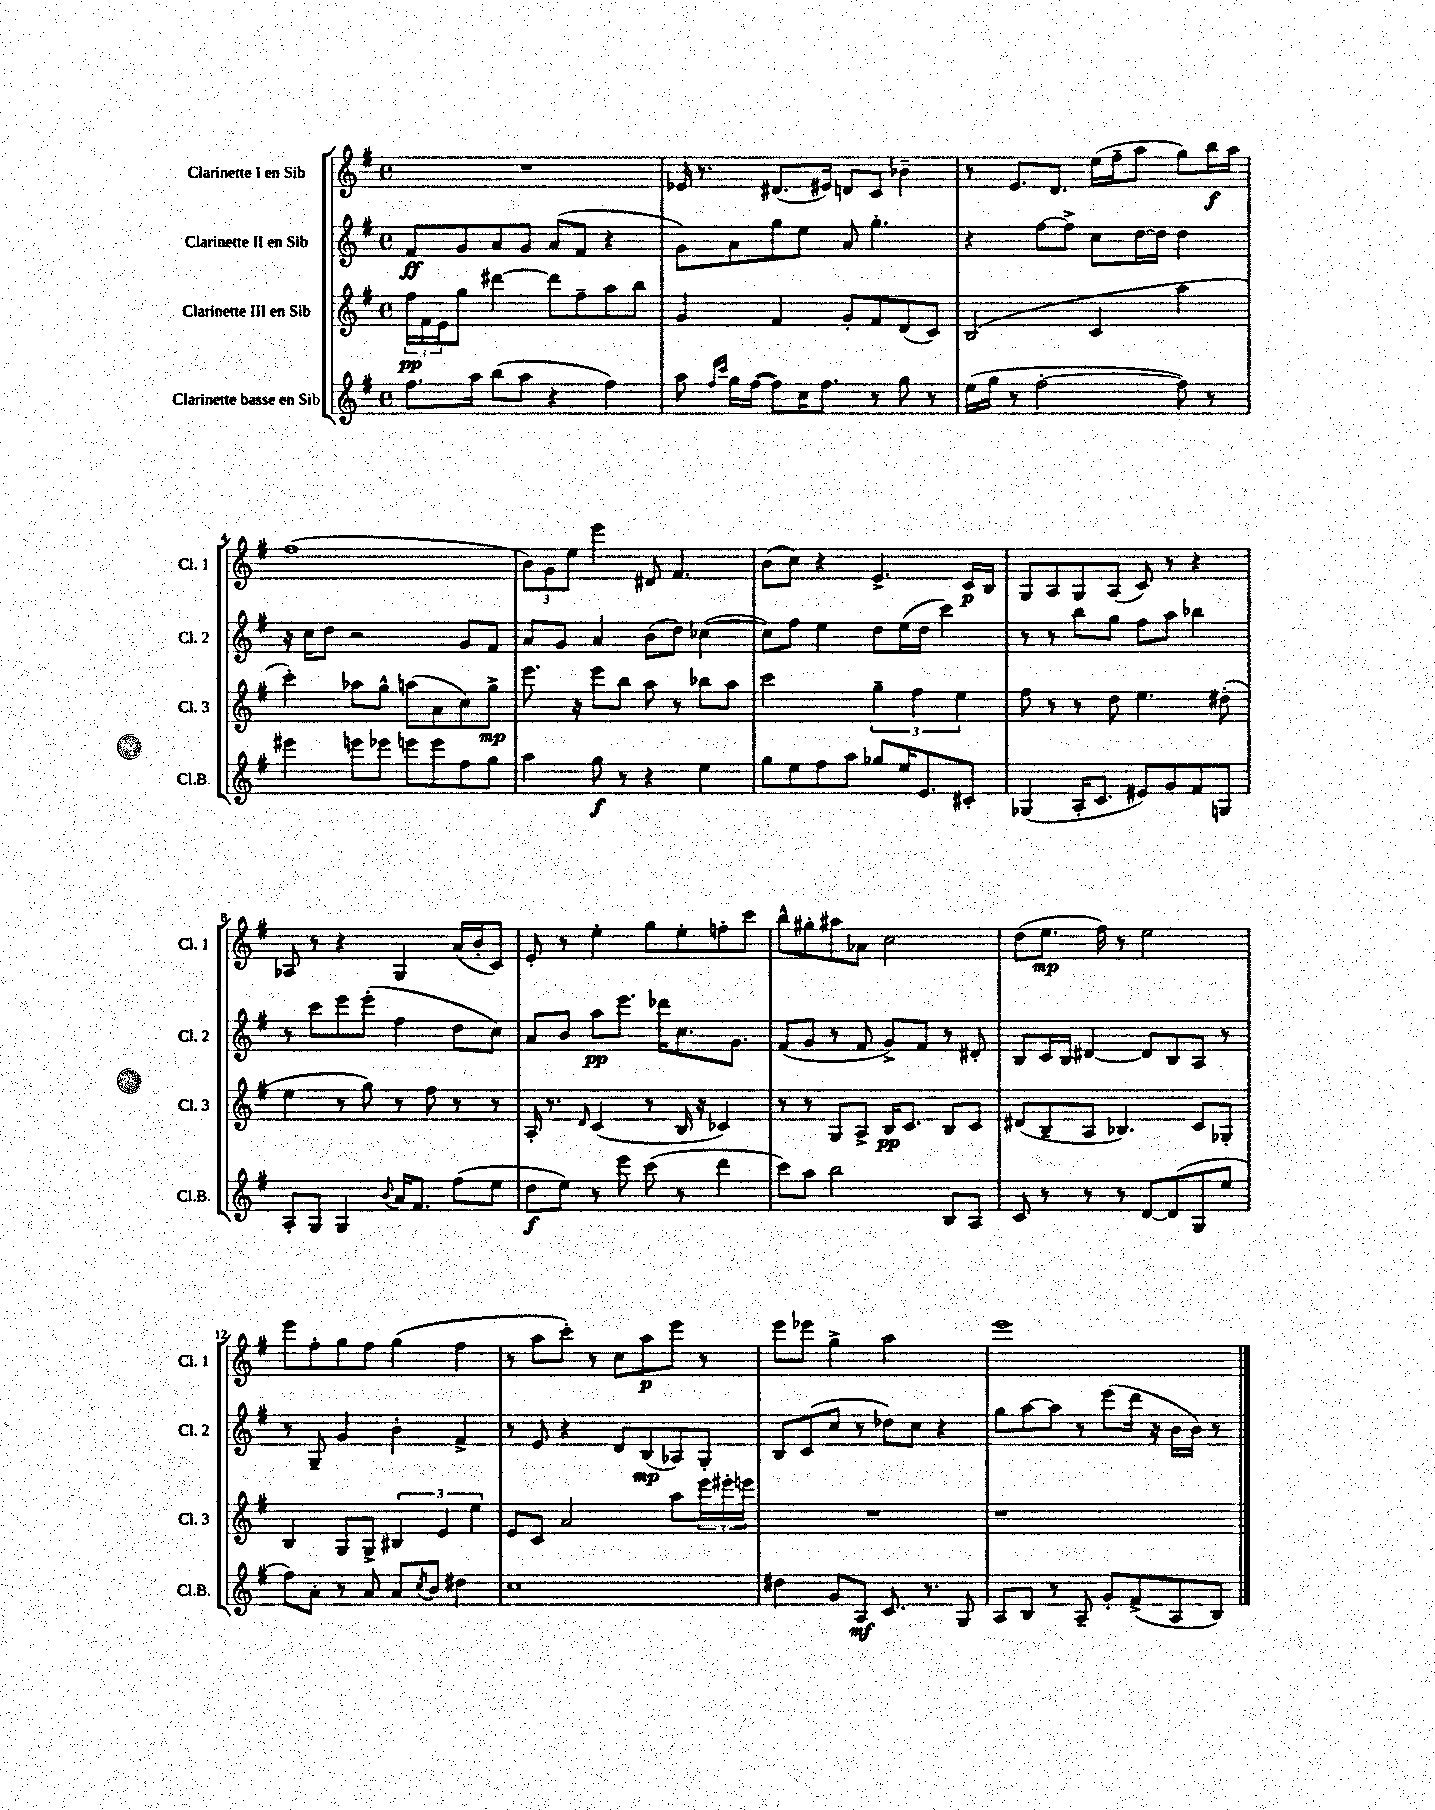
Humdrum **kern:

**kern	**kern	**kern	**kern
*staff4	*staff3	*staff2	*staff1
*clefG2	*clefG2	*clefG2	*clefG2
*k[f#]	*k[f#]	*k[f#]	*k[f#]
*M4/4	*M4/4	*M4/4	*M4/4
*met(c)	*met(c)	*met(c)	*met(c)
8.ff#	24ff#	8f#	1r
.	24f#	.	.
.	24e	.	.
.	8gg	8g	.
16aa	.	.	.
(8bb	[4ddd#	8a	.
8aa	.	8g	.
4r	8ddd#]	(8a	.
.	8ff#~	8f#	.
4ff#)	8aa	4r	.
.	8bb	.	.
=	=	=	=
8aa	4g	8g)	16e-
.	.	.	8.r
16qqff#	.	.	.
16qqccc	.	.	.
16gg	.	8a	.
([16ff#	.	.	.
8ff#])	4f#	8gg	(8.d#
16cc	.	8ee	.
8.ff#	.	.	16e#)
.	8g'	8a	8d
8r	8f#	4.gg'	8c
8gg	(8d	.	4b-~
8r	8c)	.	.
=	=	=	=
(16ee	(2B	4r	8r
16gg	.	.	.
8r	.	.	8.e
[2ff#'	.	[8ff#	.
.	.	.	8.d
.	.	8ff#^]	.
.	4c	8cc	(16ee
.	.	.	16ff#~
.	.	[16dd	8aa
.	.	16dd]	.
8ff#])	4aa	4dd	8gg)
8r	.	.	16bb
.	.	.	16aa
=	=	=	=
4eee#	4ccc')	16r	(1ff#
.	.	16cc	.
.	.	8dd	.
8eee	8aa-	2r	.
8eee-	8gg^^	.	.
8eee	(8aa	.	.
8eee	8a	.	.
8ff#	8cc)	8g	.
8gg	8gg^	8f#	.
=	=	=	=
4aa	8.eee	8a	12b)
.	.	.	12g
.	.	8g	.
.	.	.	12ee
.	16r	.	.
8gg	8eee	4a	4eee
8r	8bb	.	.
4r	8aa	(8b	8d#
.	8r	8dd)	4.f#
4ee	8bb-	([4cc-	.
.	8aa	.	.
=	=	=	=
8gg	2ccc	8cc-])	(8b
8ee	.	8ff#	8cc)
8ff#	.	4ee	4r
8aa	.	.	.
8gg-	6gg~	8dd	4.e^
16ee	.	(16ee	.
.	6ff#	.	.
8.e	.	16dd	.
.	.	4ccc)	.
.	6ee	.	.
8c#'	.	.	16c
.	.	.	16B
=	=	=	=
(4G-	8ff#	8r	8G
.	8r	8r	8A
16A'	8r	8bb	8G
8.c	.	.	.
.	8dd	8gg	(8A
8e#)	4.ee	8ff#	8c)
8g	.	8aa	8r
8f#	.	4bb-	4r
8G	(8dd#'	.	.
=	=	=	=
8A'	4ee	8r	8A-
8G	.	8ccc	8r
4G	8r	8eee	4r
.	8gg)	(8eee'	.
8qqb	.	.	.
16a	8r	4ff#	4G
8.f#	.	.	.
.	8ff#	.	.
(8ff#	8r	8dd	(16a
.	.	.	16b'
8ee	8r	8cc)	8c)
=	=	=	=
8dd	16A'	8a	8e'
.	8.r	.	.
8ee)	.	8b	8r
.	16qqd	.	.
8r	(4c	8aa	4ee'
8eee	.	8.eee	.
(8ccc	8r	.	8gg
.	.	16ddd-	.
8r	16B	8.cc	8ee'
.	16r	.	.
4ddd	4c-)	.	8ff'
.	.	8.g	.
.	.	.	8ccc
=	=	=	=
8ccc)	8r	(8f#	8bb^^
8aa	8r	8g	8gg#'
2bb	8G	8r	8aa#
.	8A^	8f#	8a-
.	16B	8g^)	2cc
.	8.c	.	.
.	.	8f#	.
8B	8B	8r	.
8A	8c	8d#'	.
=	=	=	=
8c	(8d#	8B	(8dd
8r	8B~	16c	8.ee
.	.	16B	.
8r	8A	[4d#	.
.	.	.	16ff#)
8r	4.B-)	.	8r
[8d	.	8d#]	2ee
(8d]	.	8B	.
8G	8c	8A	.
8ee	8G-'	8r	.
=	=	=	=
8ff#)	4B	8r	8eee
8a'	.	8G~	8ff#'
8r	8G	4g	8gg
8a	8G^	.	8ff#
8a	6B#	4b'	(4gg
8qcc	.	.	.
8b	.	.	.
.	6e	.	.
4dd#	.	4f#^	4ff#
.	6ee	.	.
=	=	=	=
1cc	8e	8r	8r
.	8c	8e	8aa
.	2a	4r	8ccc')
.	.	.	8r
.	.	8d	8cc
.	.	(8B	8aa
.	8aa	8A-)	8eee
.	24eee	8G'	8r
.	24eee#'	.	.
.	24eee	.	.
=	=	=	=
4dd#	1r	8B	8eee
.	.	(8c	8eee-
8g	.	8cc	4gg^
8A	.	8r	.
8.c	.	8dd-)	2aa
.	.	8cc	.
8.r	.	.	.
.	.	4r	.
8G	.	.	.
=	=	=	=
8A	1r	8gg	1eee
8B	.	[8aa	.
8r	.	8aa]	.
8A~	.	8r	.
8g'	.	(8eee	.
(8f#^	.	16ddd	.
.	.	16r	.
8A	.	16b	.
.	.	16b)	.
8B)	.	8r	.
==	==	==	==
*-	*-	*-	*-
